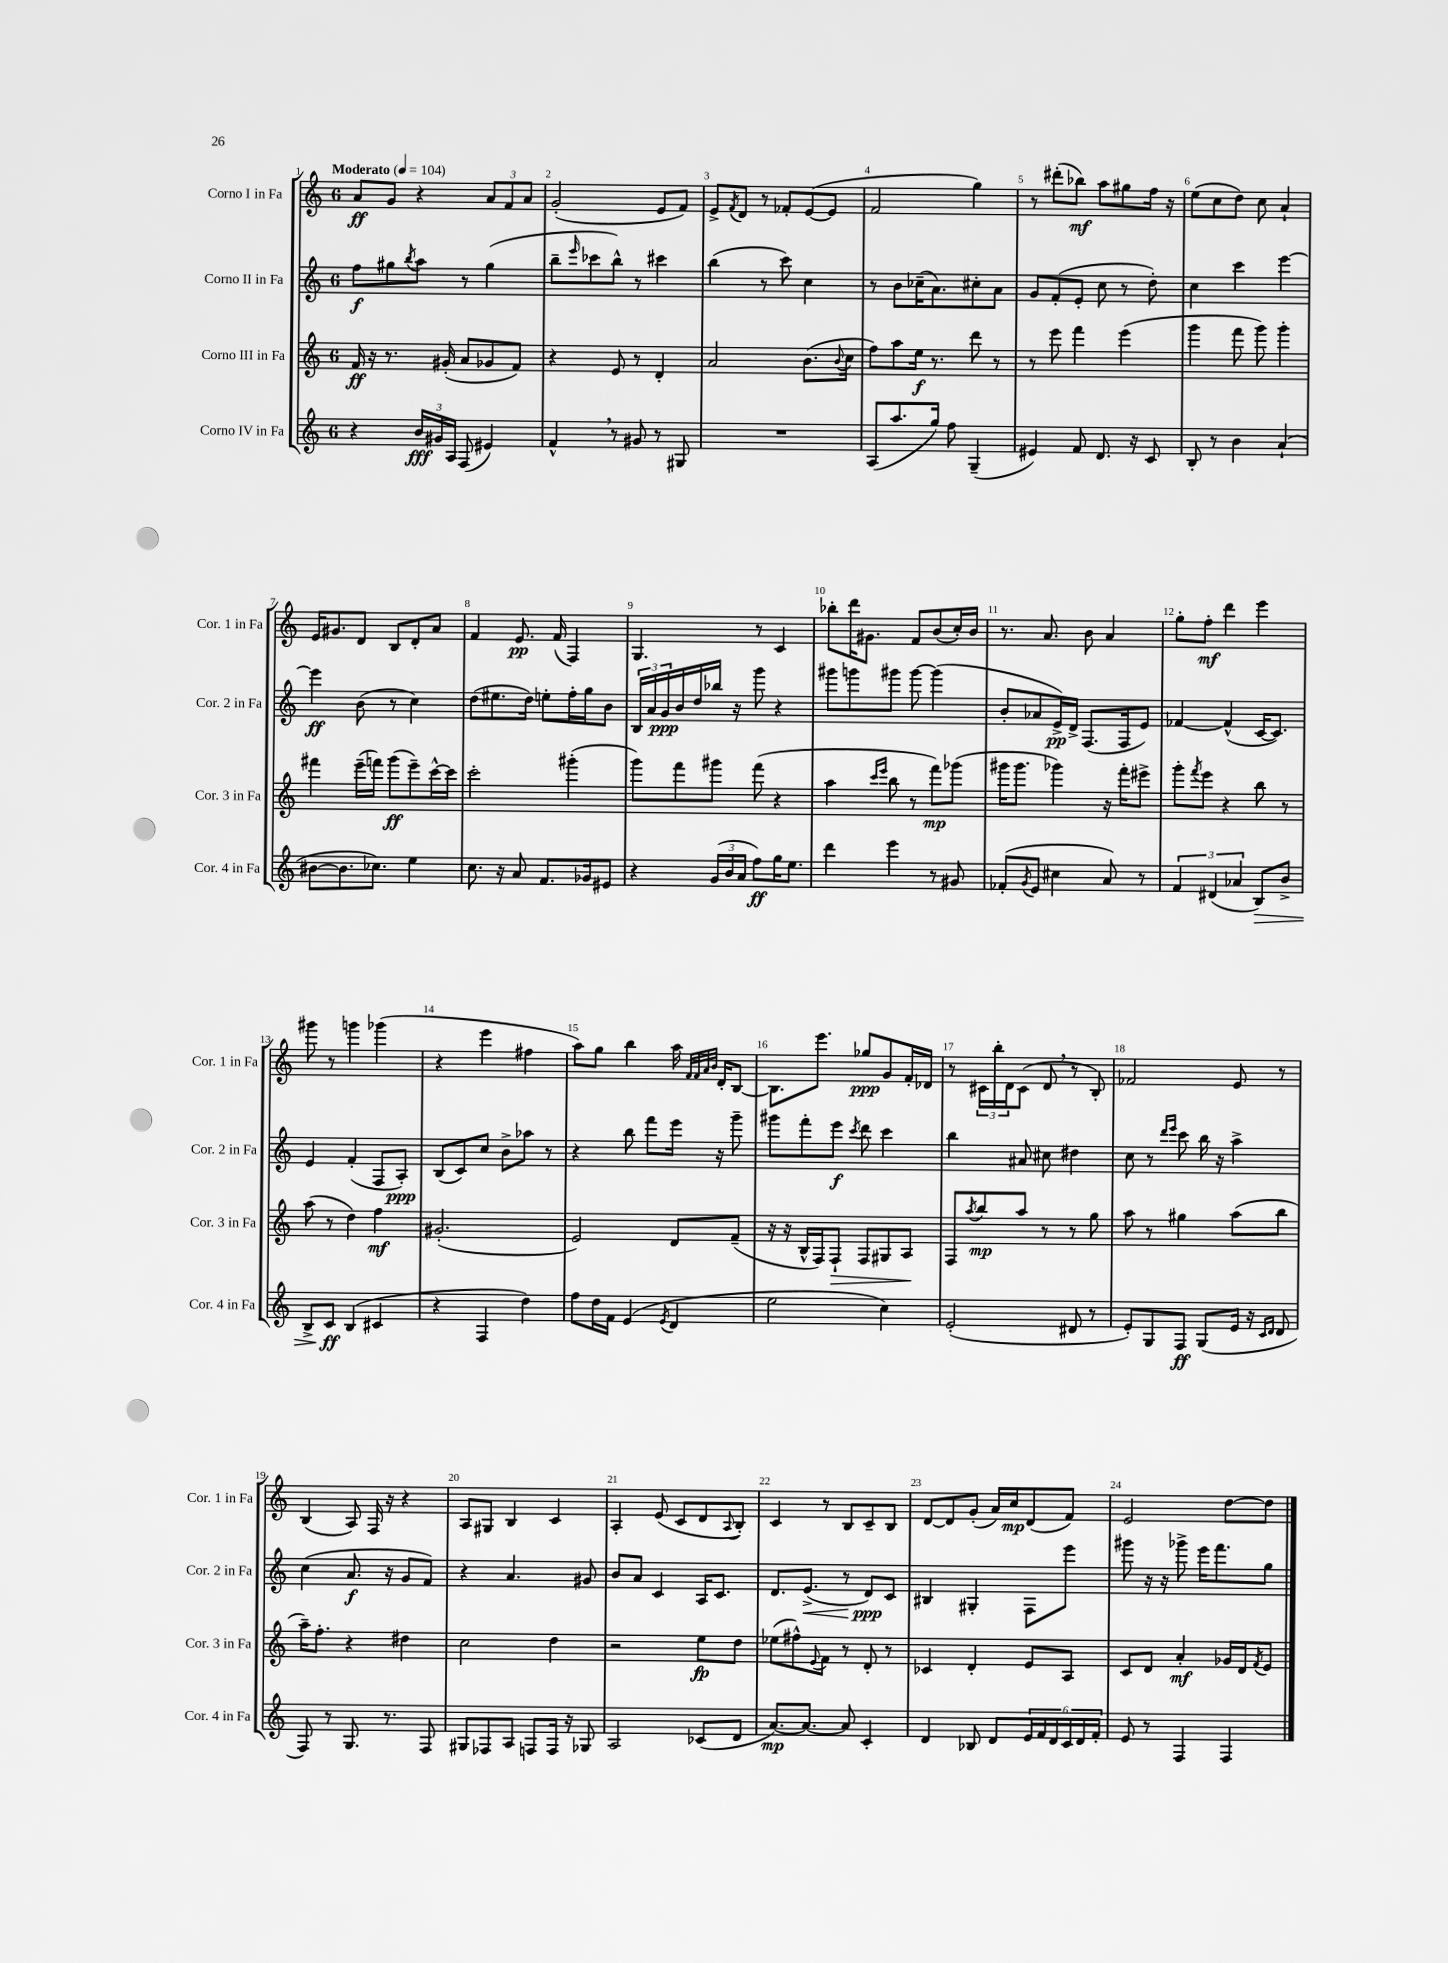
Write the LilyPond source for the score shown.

<<
\new StaffGroup <<
\new Staff = "s0" \with { instrumentName = "Corno I in Fa" shortInstrumentName = "Cor. 1 in Fa" } {
    \clef treble \key c \major \once \override Staff.TimeSignature.style = #'single-digit \time 6/8 \tempo "Moderato" 4 = 104
    a'8\ff g'8 r4 \tuplet 3/2 { a'8 f'8 a'8 } |
    g'2-.( e'8 f'8) |
    e'8-> \acciaccatura { f'8 } d'8 r8 fes'8-. e'8~( e'8 |
    f'2 g''4) |
    r8 dis'''8-.( bes''8\mf) a''8 gis''8 f''16 r16 |
    e''8( c''8 d''8) c''8 a'4-! |
    e'16 gis'8. d'8 b8 d'8-. a'8 |
    f'4 e'8.\pp f'16( f4) |
    g4. r8 c'4 |
    bes''8-. d'''16 gis'8. f'8 b'8( c''16-.) b'16 |
    r8. a'8. b'8 a'4 |
    g''8-. f''8-.\mf d'''4 e'''4 |
    gis'''8 r8 g'''4 ges'''4( |
    r4 e'''4 fis''4 |
    a''8) g''8 b''4 a''16 \grace { f'32 f'32 a'32 b'32 } d'16-. b8~ |
    b8. e'''8. ges''8\ppp g'8 f'16-. des'16 |
    r8 \tuplet 3/2 { cis'16 b''16-. d'16 } cis'8( d'8 \breathe r8 b8-.) |
    fes'2 e'8 r8 |
    b4( a8) f16 r16 r4 |
    a8 gis8 b4 c'4 |
    a4-. e'8( c'8 d'8 \appoggiatura { a8 } b8-.) |
    c'4 r8 b8 c'8-- b8 |
    d'8~ d'8 g'8-.( a'16) c''16\mp d'8( f'8) |
    e'2 d''8~ d''8 \bar "|." |
}
\new Staff = "s1" \with { instrumentName = "Corno II in Fa" shortInstrumentName = "Cor. 2 in Fa" } {
    \clef treble \key c \major \once \override Staff.TimeSignature.style = #'single-digit \time 6/8
    f''8\f gis''8 \acciaccatura { b''8 } a''8 r8 gis''4( |
    b''8-- \grace { e'''16 } ces'''8 b''8-^) r8 cis'''4 |
    b''4( r8 c'''8) c''4 |
    r8 b'8 ces''16--( a'8.) cis''8-. a'8 |
    g'8 f'8-.( e'8-. c''8 r8 d''8-.) |
    c''4 c'''4 e'''4~ |
    e'''4\ff b'8( r8 c''4) |
    d''8( eis''8. d''16) e''8-. f''16-. g''16 b'8 |
    \tuplet 3/2 { b16 a'16 g'16\ppp } b'16 d''16 bes''16 r16 g'''8 r4 |
    gis'''8 g'''8 gis'''8 gis'''8~ gis'''4( |
    b'8-. aes'8 e'16->\pp) d'16-> f8.( f16 e'8) |
    fes'4~ fes'4-^( c'16~ c'8.) |
    e'4 f'4-.( f8 a8-.\ppp) |
    b8( c'8) c''8 b'8-> aes''8 r8 |
    r4 b''8 f'''8 e'''16 r16 g'''8-- |
    gis'''8 f'''8-. e'''8\f \acciaccatura { c'''8 } d'''8 c'''4 |
    b''4 ais'8 cis''8 dis''4 |
    c''8 r8 \grace { d'''16 e'''16 } c'''8 b''16 r16 a''4-> |
    c''4( a'8.\f r16 g'8 f'8) |
    r4 a'4. gis'8 |
    b'8 a'8 c'4 a16 c'8. |
    d'8. e'8.->\<( r8 d'8\ppp\!) c'8 |
    bis4 gis4-. f8 e'''8 |
    gis'''8 r16 r16 ges'''8-> e'''16 f'''8. g''8 \bar "|." |
}
\new Staff = "s2" \with { instrumentName = "Corno III in Fa" shortInstrumentName = "Cor. 3 in Fa" } {
    \clef treble \key c \major \once \override Staff.TimeSignature.style = #'single-digit \time 6/8
    f'16\ff r16 r8. gis'16-.( a'8 ges'8 f'8) |
    r4 e'8 r8 d'4-. |
    a'2 b'8.( \appoggiatura { b'8 } c''16 |
    f''8) a''8 e''16\f r8. d'''8 r8 |
    r8 e'''8 f'''4 e'''4( |
    g'''4 f'''8 g'''8) g'''4-. |
    fis'''4 e'''16--( f'''16) g'''8\ff( e'''8--) c'''16~-^ c'''16 |
    c'''2-. gis'''4-.( |
    g'''8) f'''8 gis'''8 f'''8( r4 |
    a''4 \grace { c'''16 e'''16 } b''8 r8 f'''8\mp) ges'''8( |
    gis'''16 gis'''8. ges'''4) r16 f'''16-. eis'''8-> |
    g'''8-. \acciaccatura { f'''8 } e'''8 r4 b''8 r8 |
    a''8( r8 d''4) f''4\mf |
    gis'2.-.( |
    e'2) d'8 f'8--( |
    r16 r16 b16-^ f16) f8-!\> f8 gis8 a8\! |
    f8 \acciaccatura { a''8 } b''8\mp a''8 r8 r8 g''8 |
    a''8 r8 gis''4 a''8( b''8 |
    a''16--) f''8.-. r4 dis''4 |
    c''2 d''4 |
    r2 e''8\fp d''8 |
    ees''8( fis''8-^) \appoggiatura { e'8 } f'8 r8 d'8-. r8 |
    ces'4 d'4-. e'8 a8 |
    c'8 d'8 a'4-.\mf ges'16 d'16 \acciaccatura { f'8 } e'8 \bar "|." |
}
\new Staff = "s3" \with { instrumentName = "Corno IV in Fa" shortInstrumentName = "Cor. 4 in Fa" } {
    \clef treble \key c \major \once \override Staff.TimeSignature.style = #'single-digit \time 6/8
    r4 \tuplet 3/2 { b'16\fff gis'16 a16 } f8( eis'4) |
    f'4-^ \breathe r8 gis'8 r8 gis8 |
    R2. |
    a8( a''8. g''16) f''8 g4--( |
    eis'4) f'8 d'8. r16 c'8 |
    b8-. r8 b'4 a'4-!( |
    bis'8~ bis'8. ces''8.) e''4 |
    c''8. r16 a'8 f'8. ges'16 eis'8 |
    r4 \tuplet 3/2 { g'16( b'16 a'16 } f''8\ff) g''16 e''8. |
    d'''4 e'''4 r8 gis'8 |
    fes'8-.( \acciaccatura { g'8 } e'8 cis''4 a'8) r8 |
    \tuplet 3/2 { f'4 dis'4( aes'4 } b8\>) b'8-> |
    b8-> c'8\ff\! b4( cis'4 |
    r4 f4 d''4) |
    f''8 d''16 f'16 e'4( \acciaccatura { e'8 } d'4 |
    e''2 c''4) |
    e'2-.( dis'8 r8 |
    e'8-.) g8 f8\ff g8( e'16 r16 \grace { c'16 d'16 } d'8 |
    f8) r8 g8. r8. f8 |
    gis8 fes8 a8 f8 f16 r16 ges8 |
    a2 ces'8( d'8 |
    a'8.~\mp) a'8.~ a'8 c'4-. |
    d'4 bes8 d'8 \tuplet 6/4 { e'16 f'16 d'16 c'16 d'16 f'16-. } |
    e'8 r8 f4 f4 \bar "|." |
}
>>
>>
\layout { \context { \Score \override BarNumber.break-visibility = ##(#f #t #t) barNumberVisibility = #all-bar-numbers-visible } }
